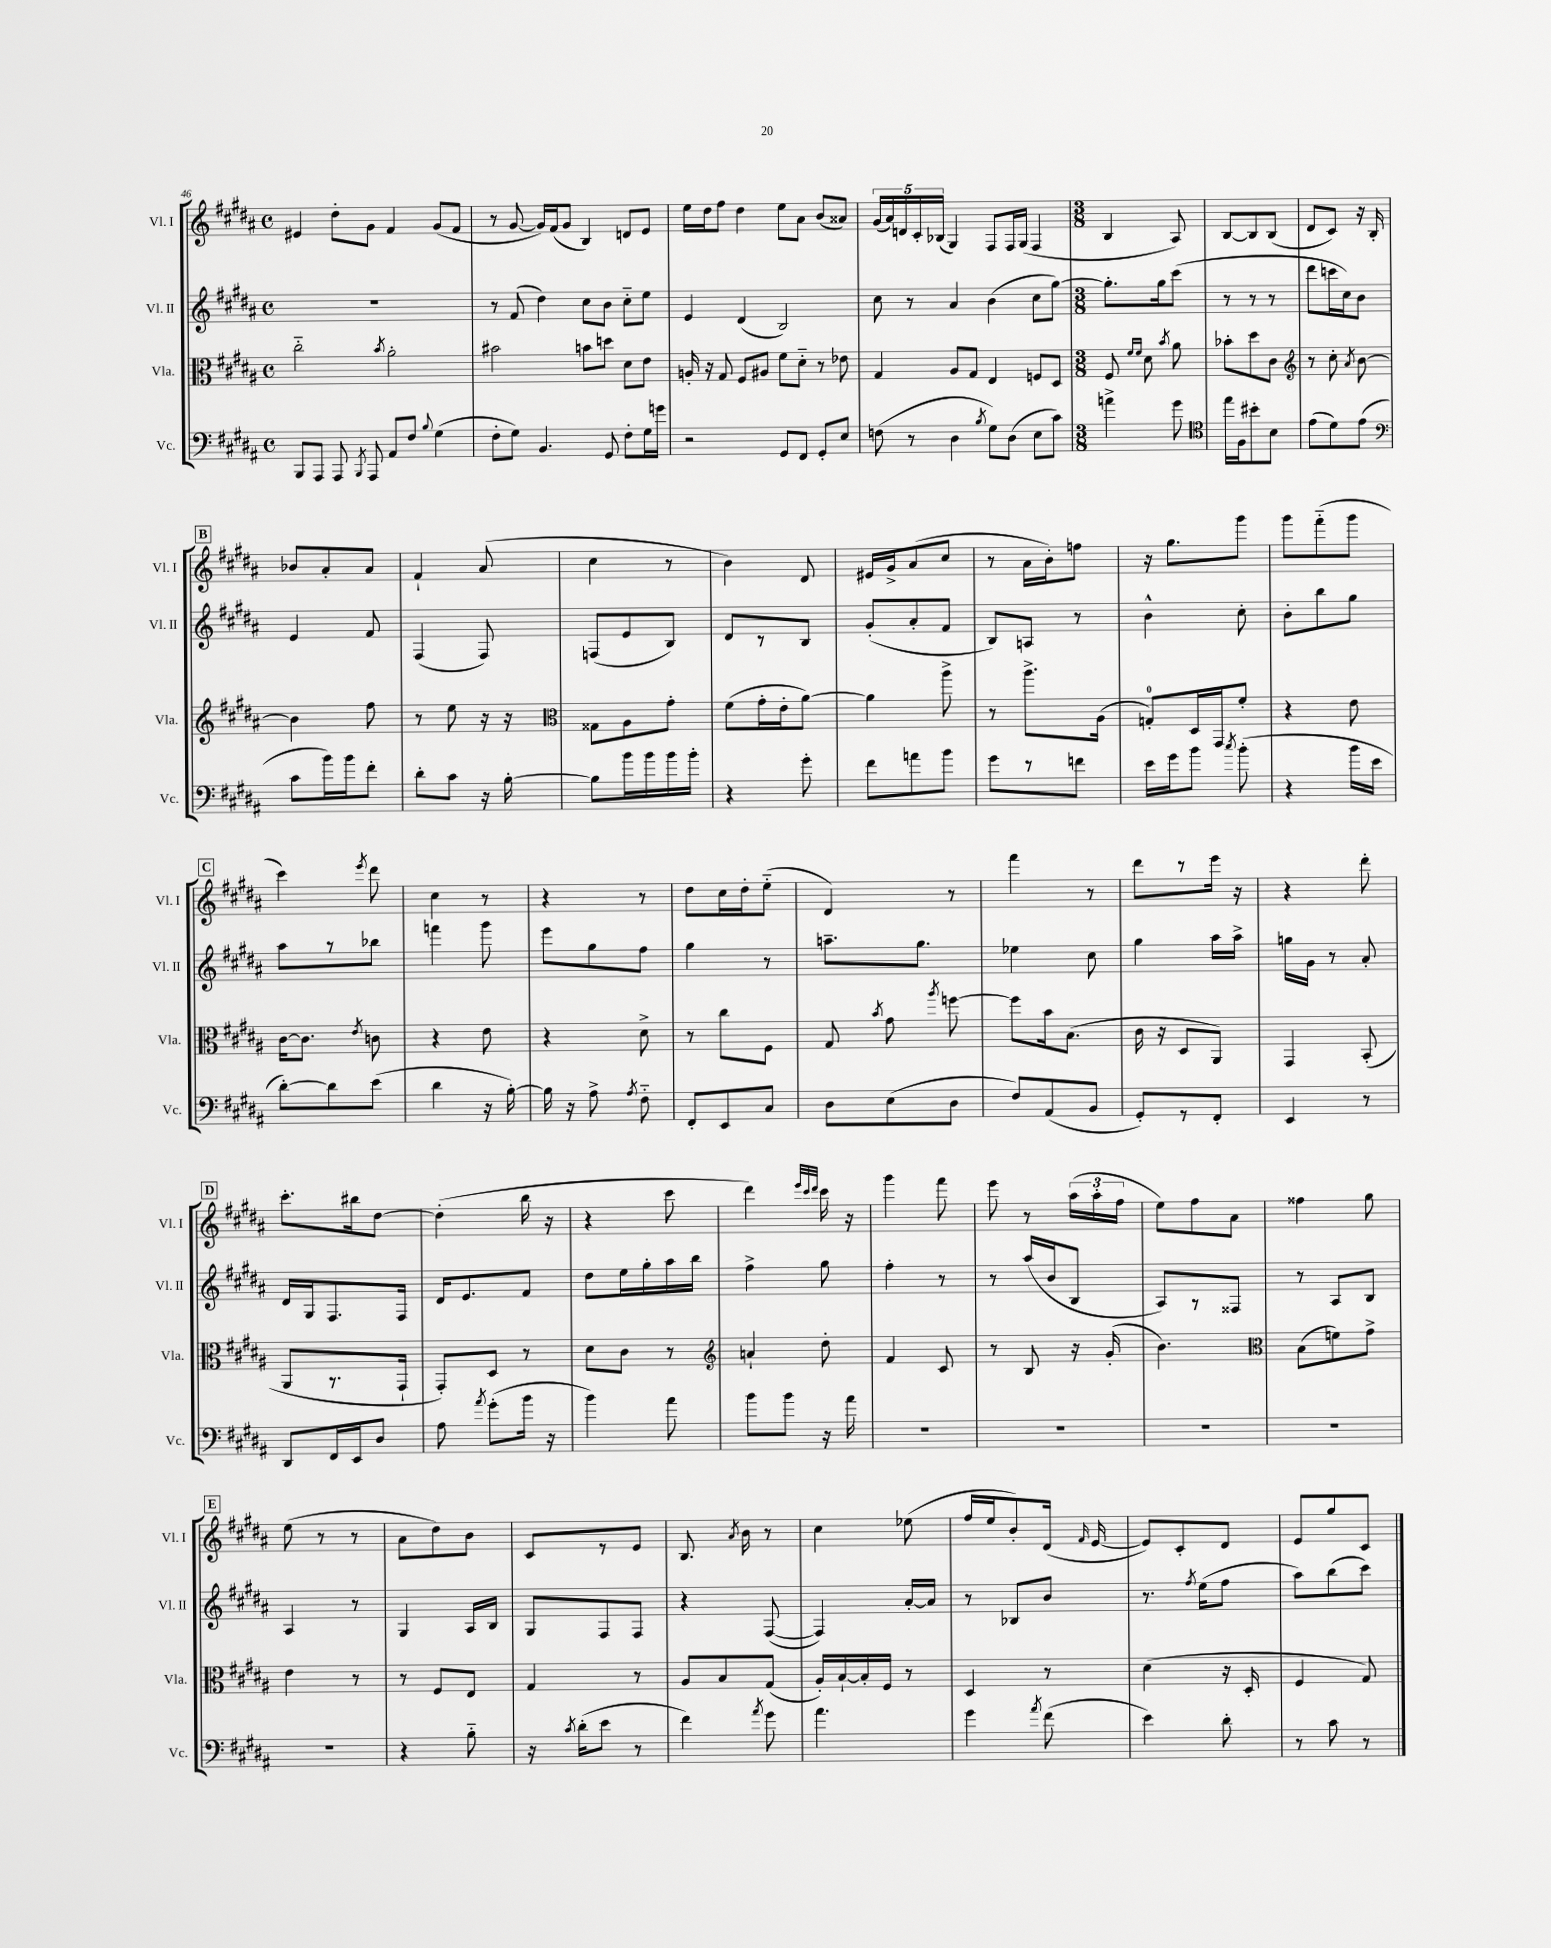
<<
\new StaffGroup <<
\new Staff = "s0" \with { instrumentName = "Vl. I" shortInstrumentName = "Vl. I" } {
    \clef treble \key b \major \defaultTimeSignature \time 4/4
    \autoBeamOff eis'4 dis''8[-. gis'8] fis'4 gis'8[( fis'8] |
    r8 gis'8~ gis'16[) fis'16( gis'8] b4) d'8[ e'8] |
    e''16[ dis''16 fis''8] dis''4 e''8[ ais'8] b'8[( aisis'8]) |
    \tuplet 5/4 { gis'16[( ais'16) d'16 cis'16-. bes16]( } gis4) fis8[ fis16 gis16]( fis4 |
    \numericTimeSignature \time 3/8 b4 ais8) |
    b8[~ b8 b8]( |
    dis'8[ cis'8]) r16 b16-. |
    \mark \markup { \box "B" } bes'8[ ais'8-. ais'8] |
    fis'4-! ais'8( |
    cis''4 r8 |
    b'4) dis'8 |
    eis'16[ gis'16-> ais'8( cis''8] |
    r8 ais'16[ b'16-.) f''8] |
    r16 gis''8.[ gis'''8] |
    gis'''8[ fis'''8-_( gis'''8] |
    \mark \markup { \box "C" } cis'''4) \acciaccatura { e'''8 } dis'''8 |
    cis''4 r8 |
    r4 r8 |
    dis''8[ cis''16 dis''16-. e''8]-_( |
    dis'4) r8 |
    fis'''4 r8 |
    dis'''8[ r8 e'''16] r16 |
    r4 dis'''8-. |
    \mark \markup { \box "D" } cis'''8.[-. bis''16 dis''8]~ |
    dis''4-.( b''16 r16 |
    r4 cis'''8 |
    dis'''4) \grace { e'''32[ cis'''32 dis'''32] } cis'''16 r16 |
    gis'''4 fis'''8 |
    e'''8 r8 \tuplet 3/2 { ais''16[( ais''16-. fis''16] } |
    e''8[) fis''8 ais'8] |
    fisis''4 gis''8 |
    \mark \markup { \box "E" } e''8( r8 r8 |
    ais'8[ dis''8) b'8] |
    cis'8[ r8 e'8] |
    b8. \acciaccatura { ais'8 } b'16 r8 |
    cis''4 ees''8( |
    fis''16[ e''16 b'8-.) dis'16]( \grace { fis'16 } e'16~ |
    e'8[) cis'8-. dis'8] |
    e'8[ gis''8 cis'8] \bar "|." |
}
\new Staff = "s1" \with { instrumentName = "Vl. II" shortInstrumentName = "Vl. II" } {
    \clef treble \key b \major \defaultTimeSignature \time 4/4
    \autoBeamOff R1 |
    r8 fis'8( dis''4) cis''8[ b'8] cis''8[-_ e''8] |
    e'4 dis'4( b2) |
    cis''8 r8 ais'4 b'4( cis''8[ gis''8]~) |
    \numericTimeSignature \time 3/8 gis''8.[-. gis''16 cis'''8]( |
    r8 r8 r8 |
    dis'''8[ c'''16 cis''16) b'8] |
    \mark \markup { \box "B" } e'4 fis'8 |
    fis4( fis8) |
    f8[( e'8 b8]) |
    dis'8[ r8 b8] |
    gis'8[-.( ais'8-. fis'8] |
    b8[) a8] r8 |
    b'4-^ cis''8-. |
    b'8[-. b''8 gis''8] |
    \mark \markup { \box "C" } ais''8[ r8 bes''8] |
    f'''4 gis'''8 |
    e'''8[ gis''8 fis''8] |
    gis''4 r8 |
    a''8.[-- gis''8.] |
    ees''4 cis''8 |
    gis''4 ais''16[ ais''16]-> |
    g''16[ gis'16] r8 ais'8-. |
    \mark \markup { \box "D" } dis'16[ gis16 fis8. fis16] |
    dis'16[ e'8. fis'8] |
    dis''8[ e''16 gis''16-. ais''16 b''16] |
    fis''4-> gis''8 |
    fis''4-. r8 |
    r8 ais''16[( b'16 b8] |
    ais8[) r8 fisis8] |
    r8 ais8[ b8] |
    \mark \markup { \box "E" } ais4 r8 |
    gis4 ais16[ b16] |
    gis8[ fis8 fis8] |
    r4 fis8~( |
    fis4) ais'16[~-. ais'16] |
    r8 bes8[ b'8] |
    r8. \acciaccatura { fis''8 } e''16[( fis''8] |
    ais''8[) b''8( cis'''8]) \bar "|." |
}
\new Staff = "s2" \with { instrumentName = "Vla." shortInstrumentName = "Vla." } {
    \clef alto \key b \major \defaultTimeSignature \time 4/4
    \autoBeamOff cis''2-_ \acciaccatura { b'8 } ais'2-. |
    bis'2 b'8[ d''8] dis'8[ e'8] |
    a16-. r16 gis8 fis8[ ais8] fis'8[ dis'8]-_ r8 ees'8 |
    gis4 ais8[ gis8] e4 f8[ dis8] |
    \numericTimeSignature \time 3/8 fis8 \grace { fis'16[ fis'16] } dis'8 \acciaccatura { b'8 } ais'8 |
    bes'8[-. dis''8 cis'8] |
    \clef treble r8 cis''8-. \acciaccatura { ais'8 } b'8~ |
    \mark \markup { \box "B" } b'4 fis''8 |
    r8 e''8 r16 r16 |
    \clef alto gisis8[ ais8 gis'8]-. |
    fis'8[( gis'16-. e'16-. ais'8]~) |
    ais'4 ais''8-> |
    r8 ais''8.[-> ais16]( |
    g8[-0-.) dis16 gis,16 fis'8]-. |
    r4 e'8 |
    \mark \markup { \box "C" } cis'16[~ cis'8.] \acciaccatura { e'8 } c'8 |
    r4 e'8 |
    r4 dis'8-> |
    r8 cis''8[ fis8] |
    gis8 \acciaccatura { b'8 } gis'8 \acciaccatura { ais''8 } f''8~ |
    f''8[ b'16 b8.]( |
    cis'16 r16 dis8[ ais,8]) |
    gis,4 b,8-.( |
    \mark \markup { \box "D" } ais,8[ r8. gis,16]-! |
    gis,8[-.) dis8] r8 |
    dis'8[ cis'8] r8 |
    \clef treble a'4-! dis''8-. |
    fis'4 cis'8 |
    r8 b8 r16 gis'16-.( |
    b'4.) |
    \clef alto b8[( f'8) gis'8]-> |
    \mark \markup { \box "E" } e'4 r8 |
    r8 fis8[ e8] |
    gis4 r8 |
    ais8[ b8 gis8]( |
    ais16[-.) b16~-! b16-. fis16] r8 |
    dis4 r8 |
    dis'4( r16 dis16-. |
    fis4 gis8) \bar "|." |
}
\new Staff = "s3" \with { instrumentName = "Vc." shortInstrumentName = "Vc." } {
    \clef bass \key b \major \defaultTimeSignature \time 4/4
    \autoBeamOff b,,8[ ais,,8] ais,,8 \acciaccatura { b,,8 } ais,,8 ais,8[ fis8] \appoggiatura { b8 } gis4( |
    fis8[-. gis8]) b,4. gis,8 fis8[-. gis16 g'16] |
    r2 gis,8[ fis,8] gis,8[-. e8] |
    f8( r8 dis4 \acciaccatura { b8 } gis8[) dis8]( e8[ cis'8]) |
    \numericTimeSignature \time 3/8 a'4-> gis'8 |
    \clef tenor e''16[ fis16 bis'8-. b8] |
    e'8[( dis'8) e'8]( |
    \mark \markup { \box "B" } \clef bass cis'8[ b'16) b'16 fis'8]-. |
    dis'8[-. cis'8] r16 b16~-. |
    b8[ b'16 b'16 b'16 b'16]-. |
    r4 gis'8-. |
    fis'8[ a'8 b'8] |
    gis'8[ r8 f'8] |
    e'16[ gis'16 b'8] \acciaccatura { cis''8 } b'8-.( |
    r4 b'16[ e'16] |
    \mark \markup { \box "C" } dis'8[~-.) dis'8 e'8]( |
    dis'4 r16 b16~-.) |
    b16 r16 ais8-> \acciaccatura { ais8 } fis8-_ |
    fis,8[-. e,8 cis8] |
    dis8[ e8( dis8] |
    fis8[) ais,8( b,8] |
    gis,8[-.) r8 fis,8]-. |
    e,4 r8 |
    \mark \markup { \box "D" } dis,8[ fis,16 e,16 dis8] |
    ais8 \acciaccatura { ais'8 } gis'8[-.( b'16] r16 |
    b'4) ais'8 |
    b'8[ b'8] r16 ais'16 |
    R4. |
    R4. |
    R4. |
    R4. |
    \mark \markup { \box "E" } r4. |
    r4 b8-_ |
    r16 \acciaccatura { cis'8 } dis'16[-.( e'8] r8 |
    fis'4) \acciaccatura { ais'8 } gis'8 |
    ais'4. |
    gis'4 \acciaccatura { ais'8 } fis'8( |
    e'4) dis'8-. |
    r8 cis'8 r8 \bar "|." |
}
>>
>>
\layout { \context { \Score currentBarNumber = #46 } }
